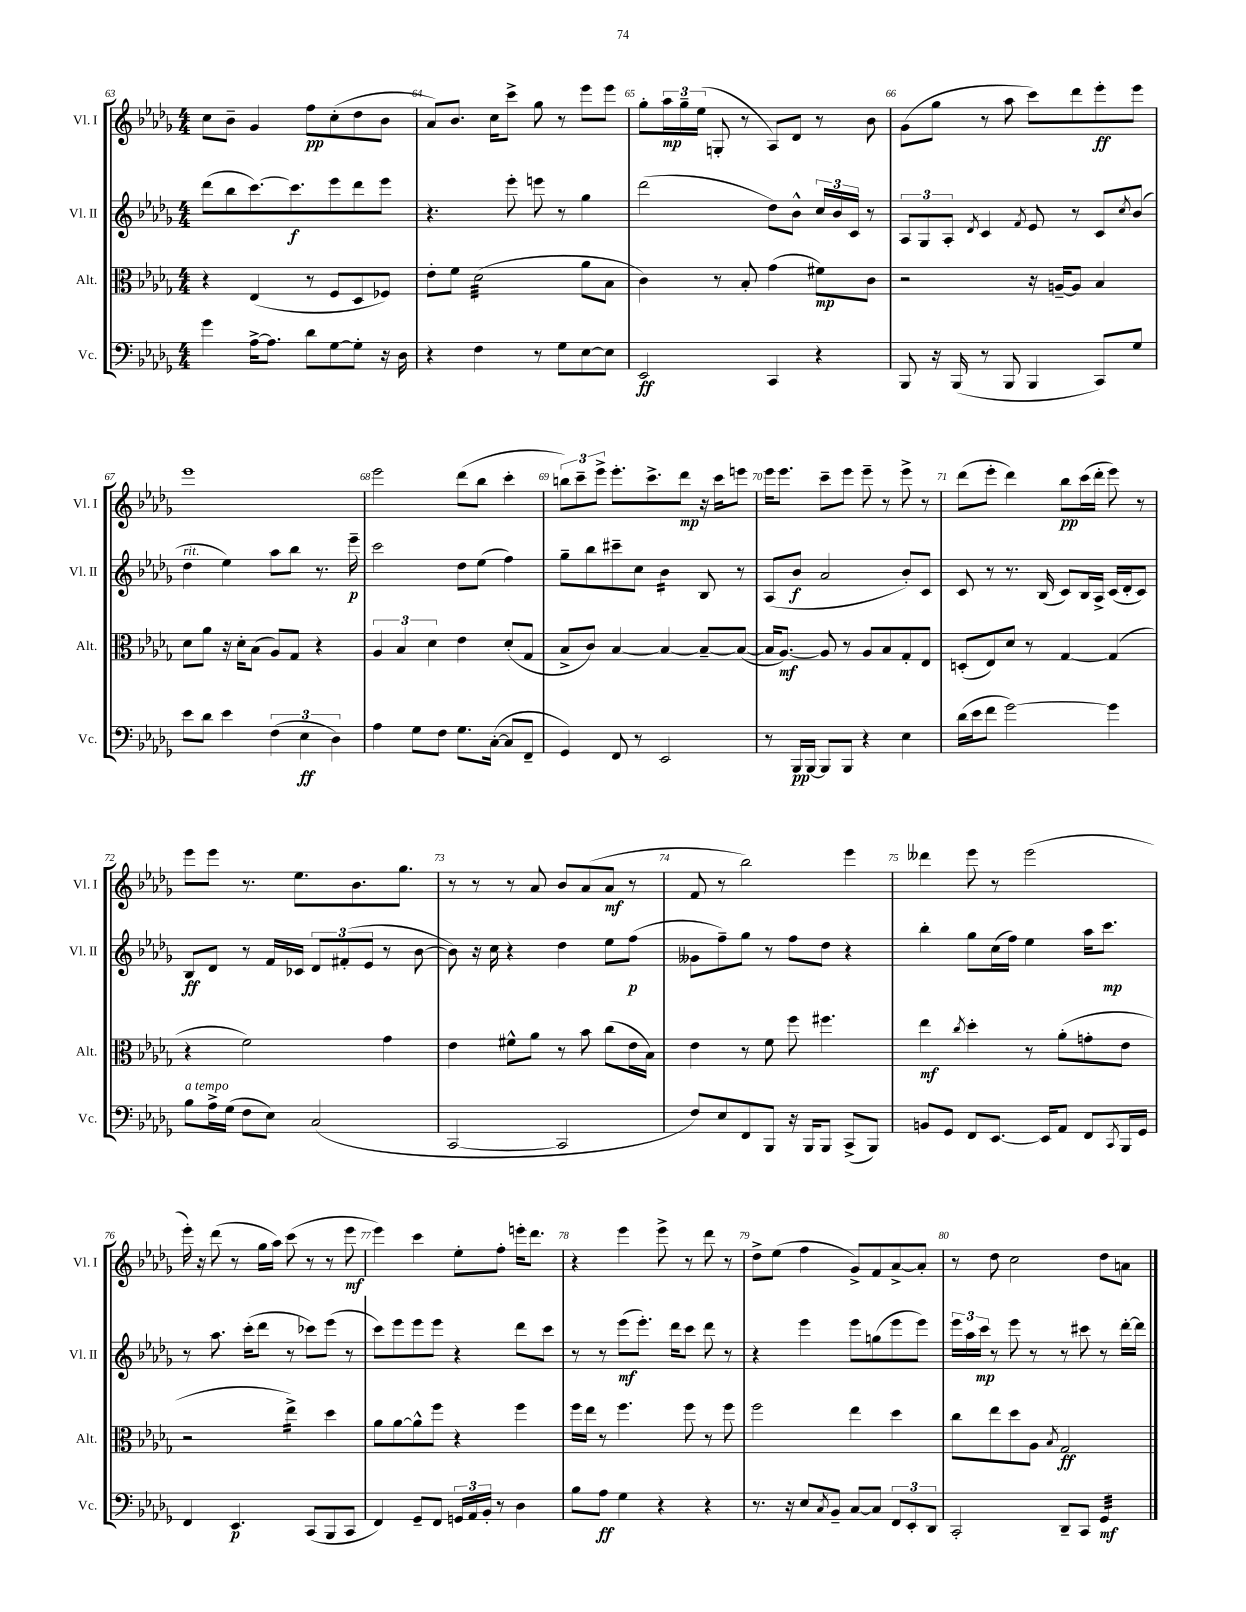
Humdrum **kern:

**kern	**kern	**kern	**kern
*staff4	*staff3	*staff2	*staff1
*clefF4	*clefC3	*clefG2	*clefG2
*k[b-e-a-d-g-]	*k[b-e-a-d-g-]	*k[b-e-a-d-g-]	*k[b-e-a-d-g-]
*M4/4	*M4/4	*M4/4	*M4/4
4g-	4r	(8ddd-	8cc
.	.	8bb-	8b-~
[16A-^	(4E-	[8.ccc)	4g-
8.A-]	.	.	.
.	.	8.ccc]	.
8d-	8r	.	8ff
[8G-	8F	8eee-	(8cc'
8G-']	8D-	8ddd-	8dd-
16r	8F-)	8eee-	8b-
16D-	.	.	.
=	=	=	=
4r	8e-'	4.r	8a-)
.	8f	.	8.b-
4F	(2d-	.	.
.	.	.	16cc
.	.	8eee-'	8ccc^
8r	.	8eee	8gg-
8G-	.	8r	8r
[8E-	8a-	4gg-	8eee-
8E-]	8B-	.	8eee-
=	=	=	=
2EE-	4c)	(2ddd-	8gg-'
.	.	.	24aa-
.	.	.	24gg-~
.	.	.	(24ee-
.	8r	.	8G'
.	8B-'	.	8r
4CC	(4g-	8dd-)	8A-)
.	.	8b-^^	8d-
4r	8f#)	24cc	8r
.	.	24b-	.
.	.	24c	.
.	8c	8r	8b-
=	=	=	=
8BBB-	2r	12A-	(8g-
.	.	12G-	.
16r	.	.	8gg-
.	.	12A-'	.
(16BBB-	.	.	.
.	.	8qd-	.
8r	.	4c	8r
8BBB-	.	.	8aa-
.	.	8qf	.
4BBB-	16r	8e-	8ccc)
.	[16A~	.	.
.	8A]	8r	8ddd-
8CC)	4B-	8c	8eee-'
.	.	8qcc	.
8G-	.	(8b-	8eee-
=	=	=	=
8e-	8d-	4dd-	1eee-
8d-	8a-	.	.
4e-	16r	4ee-)	.
.	16d-'	.	.
.	(8B-	.	.
(6F	8A-)	8aa-	.
.	8G-	8bb-	.
6E-	.	.	.
.	4r	8.r	.
6D-)	.	.	.
.	.	16eee-~	.
=	=	=	=
4A-	6A-	2ccc	2eee-
.	6B-	.	.
8G-	.	.	.
.	6d-	.	.
8F	.	.	.
8.G-	4e-	8dd-	(8ddd-
.	.	(8ee-	8bb-
([16C'	.	.	.
8C]	(8d-'	4ff)	4ccc'
8FF~	8G-	.	.
=	=	=	=
4GG-)	8B-^	8gg-~	12bb)
.	.	.	12ccc~
.	8c)	8bb-	.
.	.	.	12eee-^
8FF	[4B-	8ccc#~	8.eee-'
8r	.	8cc	.
.	.	.	8.ccc^
2EE-	4B-_	4b-	.
.	.	.	8ddd-
.	8B-~_	8B-	16r
.	.	.	16ccc
.	(8B-_	8r	8eee
=	=	=	=
8r	16B-]	(8A-	16eee-
.	[8.A-)	.	8.eee-
16BBB-	.	8b-	.
[16BBB-	.	.	.
8BBB-]	8A-]	2a-	8ccc~
8BBB-	8r	.	8eee-
4r	8A-	.	8eee-~
.	8B-	.	8r
4E-	8G-'	8b-')	8eee-^
.	8E-	8c	8r
=	=	=	=
(16d-	(8D'	8c	(8ddd-
16e-	.	.	.
8f	8E-)	8r	8eee-'
[2g-)	8d-	8.r	4ddd-)
.	8r	.	.
.	.	(16B-	.
.	[4G-	8c)	8bb-
.	.	16B-	(16ccc
.	.	16A-^	16ddd-'
4g-]	(4G-]	(16c	8eee-)
.	.	16d-'	.
.	.	8c)	8r
=	=	=	=
8B-	4r	8B-	8eee-
16A-^	.	8d-	8eee-
(16G-	.	.	.
8F	2f)	8r	8.r
8E-)	.	16f	.
.	.	16c-	8.ee-
(2C	.	12d-	.
.	.	(12f#'	.
.	.	.	8.b-
.	.	12e-	.
.	4g-	8r	.
.	.	.	8.gg-
.	.	[8b-	.
=	=	=	=
[2CC	4e-	8b-])	8r
.	.	16r	8r
.	.	16cc	.
.	8f#^^	4r	8r
.	8a-	.	8a-
2CC]	8r	4dd-	8b-
.	8b-	.	(8a-
.	(8cc	8ee-	8a-
.	16e-	(8ff	8r
.	16B-)	.	.
=	=	=	=
8F)	4e-	8g--	8f
8E-	.	8ff~)	8r
8FF	8r	8gg-	2bb-)
8BBB-	8f	8r	.
16r	8ff	8ff	.
16BBB-	.	.	.
8BBB-	4.ff#	8dd-	.
(8CC^	.	4r	4eee-
8BBB-)	.	.	.
=	=	=	=
8BB	4ee-	4bb-'	4ddd--
8GG-	.	.	.
.	8qcc	.	.
8FF	4dd-'	8gg-	8eee-
[8.EE-	.	(16cc	8r
.	.	16ff)	.
.	8r	4ee-	(2eee-
16EE-]	.	.	.
8AA-	(8a-'	.	.
8FF	8g'	16aa-	.
.	.	8.ccc	.
8qCC	.	.	.
16BBB-	8e-	.	.
16GG-	.	.	.
=	=	=	=
4FF	2r	8r	16eee-')
.	.	.	16r
.	.	8.aa-	(8ddd-
4.EE-	.	.	8r
.	.	(16ccc'	.
.	.	8ddd-	16gg-
.	.	.	16aa-)
.	4ee-^)	8r	(8ccc
(8CC	.	8ccc-)	8r
8BBB-	4dd-	(8eee-	8r
8CC	.	8r	8eee-
=	=	=	=
4FF)	8a-	8ccc)	4eee-)
.	[8a-	8eee-	.
8GG-~	8a-^^]	8eee-	4ccc
8FF	8ff	8eee-	.
24GG	4r	4r	8ee-'
24AA-	.	.	.
24BB-'	.	.	.
8r	.	.	8ff'
4D-	4ff	8ddd-	16eee'
.	.	.	8.ddd-
.	.	8ccc	.
=	=	=	=
8B-	16ff	8r	4r
.	16ee-	.	.
8A-	8r	8r	.
4G-	4.ff	(8eee-	4eee-
.	.	8.eee-')	.
4r	.	.	8eee-^
.	.	16ddd-	.
.	8ff	8ccc	8r
4r	8r	8ddd-	8ddd-
.	8ff	8r	8r
=	=	=	=
8.r	2ff	4r	8dd-^
.	.	.	(8ee-
16r	.	.	.
8E-	.	4eee-	4ff
8qC	.	.	.
8BB-~	.	.	.
[8C	4ee-	8eee-	8g-^)
8C]	.	(8gg	8f
12FF	4dd-	8eee-	[8a-^
12EE-'	.	.	.
.	.	8eee-)	8a-']
12DD-	.	.	.
=	=	=	=
2CC'	8cc	24eee-	8r
.	.	24aa-	.
.	.	24ccc	.
.	8ee-	8r	8dd-
.	8dd-	8eee-	2cc
.	8A-	8r	.
.	8qB-	.	.
8DD-~	2G-	8r	.
8CC	.	8ccc#	.
4GG-	.	8r	8dd-
.	.	[16ddd-'	8a
.	.	16ddd-]	.
==	==	==	==
*-	*-	*-	*-
